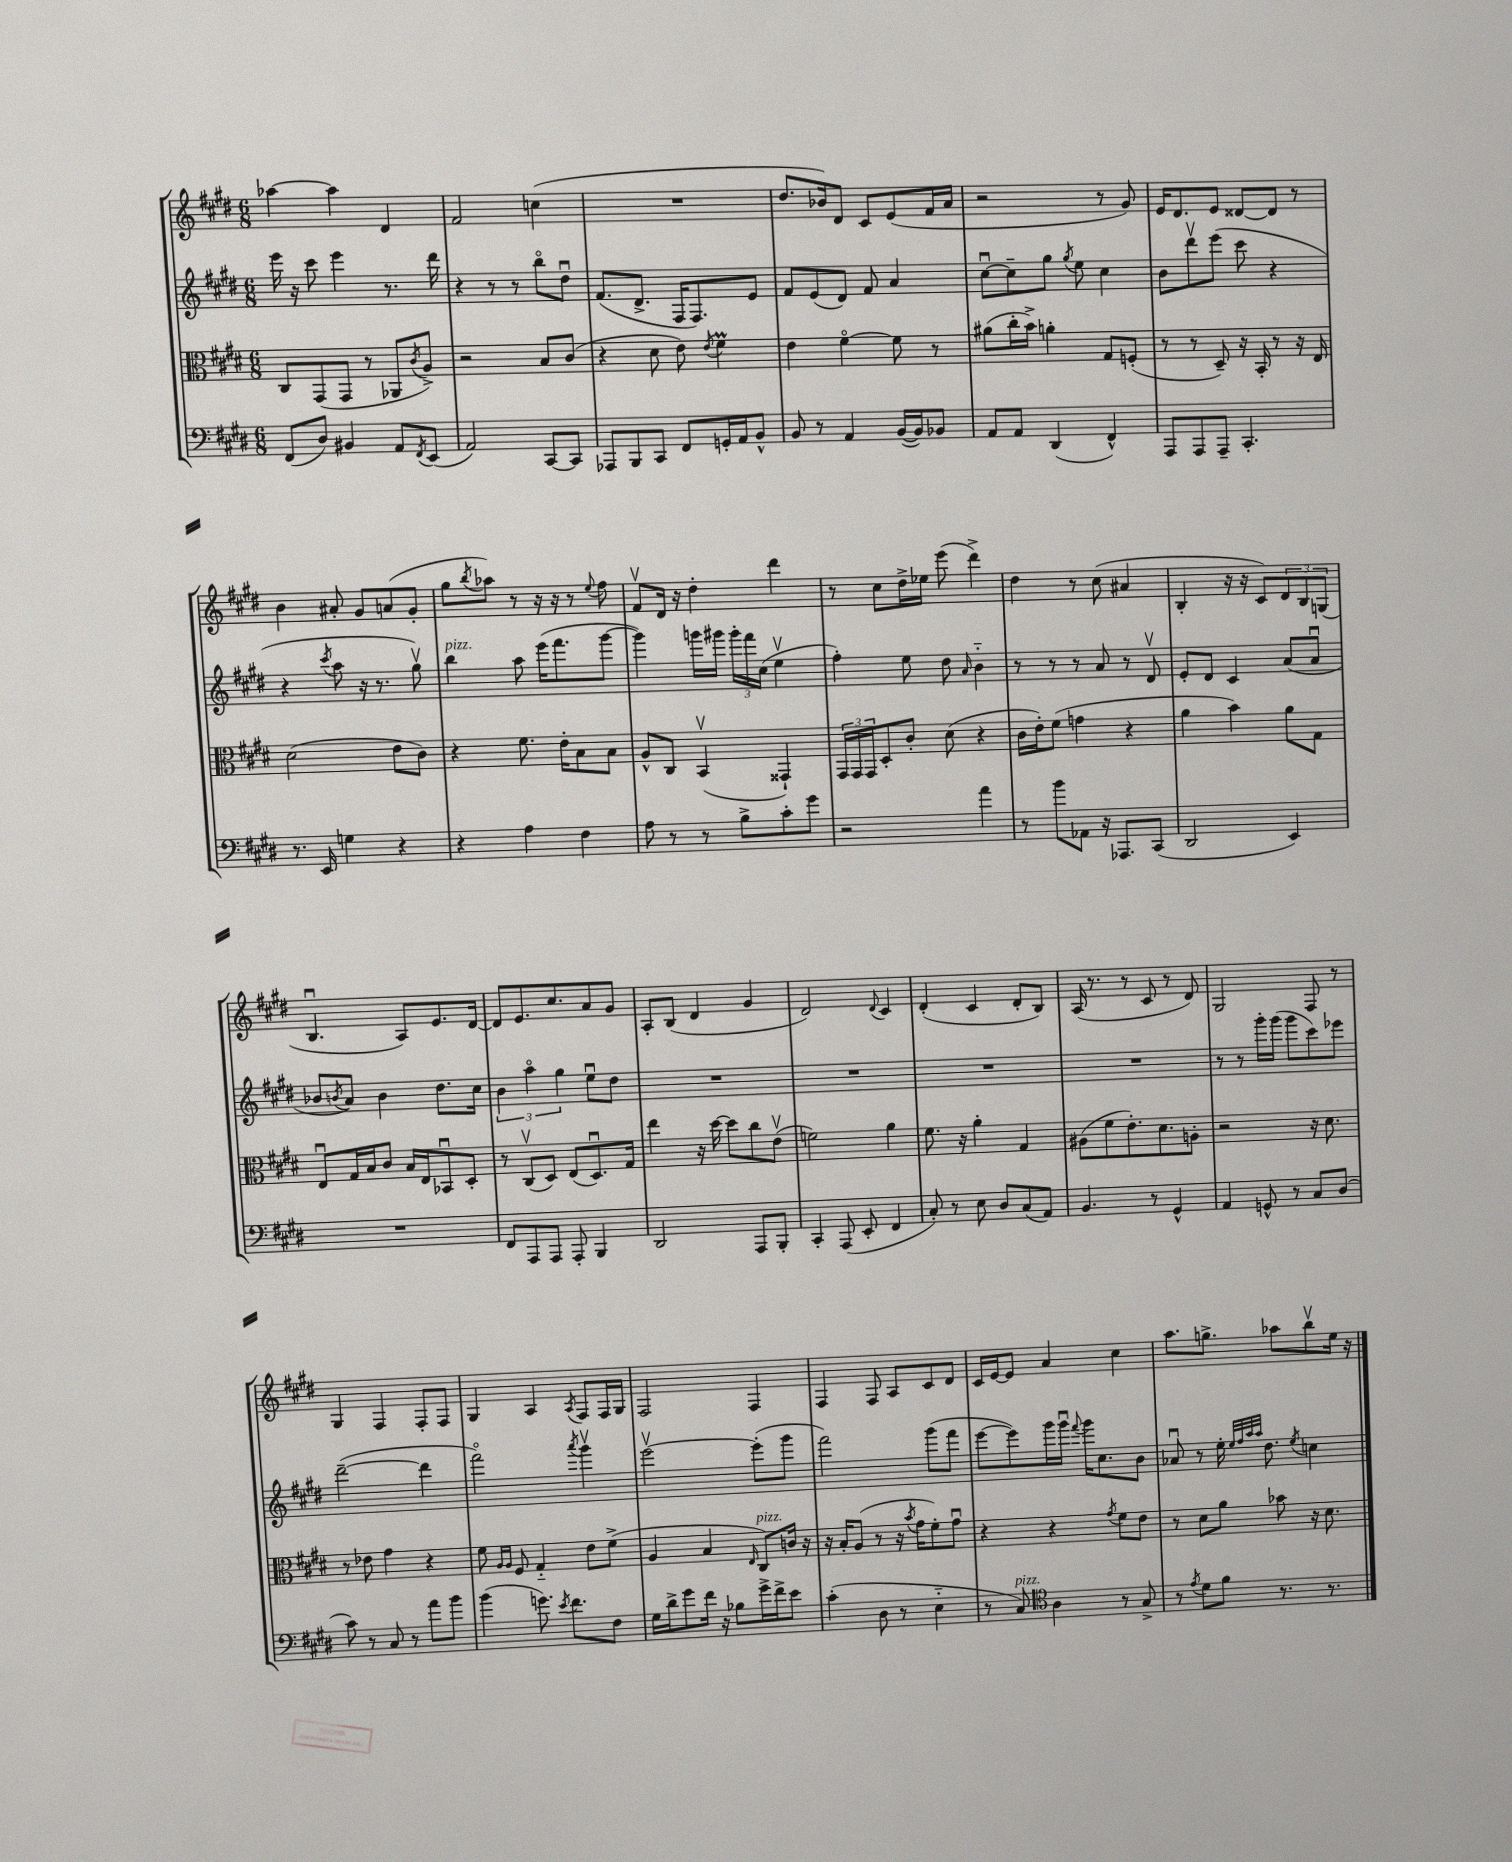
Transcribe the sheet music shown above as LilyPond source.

<<
\new StaffGroup <<
\new Staff = "s0" {
    \clef treble \key e \major \numericTimeSignature \time 6/8
    aes''4~ aes''4 dis'4 |
    fis'2 c''4( |
    R2. |
    dis''8. bes'16) dis'8 cis'8 e'8( fis'16 a'16 |
    r2 r8 gis'8) |
    e'16 dis'8. e'8 disis'8~ disis'8 r8 |
    b'4 ais'8-. gis'8 a'8( gis'8-. |
    gis''8 \acciaccatura { b''8 } aes''8) r8 r16 r16 r8 \appoggiatura { e''8 } fis''8 |
    fis'8\upbow dis'16 r16 dis''4-. dis'''4 |
    r8 cis''8 dis''16-> ees''16 e'''8( dis'''4->) |
    dis''4 r8 cis''8( ais'4 |
    b4-. r16 r16 cis'8) \tuplet 3/2 { dis'8 b8 g8( } |
    b4.\downbow a8) e'8. dis'16~ |
    dis'8 e'8. cis''8. a'8 gis'8 |
    a8-. b8( dis'4 gis'4 |
    dis'2) \appoggiatura { dis'8 } cis'4 |
    dis'4-.( cis'4 dis'8-. b8) |
    a16( r8. r8 cis'8 r8 dis'8) |
    gis2 fis8 r8 |
    gis4 fis4 fis8-. fis8 |
    gis4 a4 \acciaccatura { a8 } fis8 fis16 gis16 |
    fis2 fis4 |
    fis4 fis8 a8 cis'8 dis'8 |
    cis'16 e'16~ e'8 a'4 cis''4 |
    a''8. g''8.-> aes''8 b''8\upbow e''16 r16 \bar "|." |
}
\new Staff = "s1" {
    \clef treble \key e \major \numericTimeSignature \time 6/8
    e'''16 r16 cis'''8 e'''4 r8. dis'''16 |
    r4 r8 r8 b''8\flageolet dis''8\downbow |
    fis'8.( dis'8.-> fis16 fis8.) e'8 |
    fis'8 e'8( dis'8) fis'8 a'4 |
    cis''8~\downbow cis''8-- gis''8 \acciaccatura { gis''8 } e''8 cis''4 |
    b'8 dis'''8\upbow e'''8( cis'''8 r4 |
    r4 \acciaccatura { cis'''8 } a''8 r16 r8. gis''8\upbow) |
    b''4^\markup { \italic "pizz." } a''8 e'''16( fis'''8. gis'''8~ |
    gis'''4) g'''16 gis'''16 \tuplet 3/2 { gis'''16-. fis'''16 cis''16( } e''4\upbow |
    fis''4-.) e''8 dis''8 \grace { a'16 } b'4-_ |
    r8 r8 r8 a'8 r8 dis'8\upbow |
    e'8-. dis'8 cis'4 a'8( a'8\downbow |
    bes'8 \acciaccatura { b'8 } a'8) b'4 dis''8. cis''16 |
    \tuplet 3/2 { b'4 a''4\flageolet gis''4 } e''8\downbow dis''8 |
    R2. |
    R2. |
    R2. |
    R2. |
    r8 r8 gis'''16-. gis'''16( gis'''8 cis'''8) ees'''8 |
    dis'''2~--( dis'''4 |
    fis'''2\flageolet) \acciaccatura { a'''8 } gis'''4\upbow |
    e'''2~\upbow e'''8-.( gis'''8 |
    fis'''2) gis'''8( fis'''8 |
    e'''8~ e'''8) gis'''16 gis'''16\downbow \appoggiatura { fis'''8 } gis'''16 cis''8. b'8 |
    aes'8\downbow r8 e''16-. \grace { e''32 fis''32 a''32 a''32 } dis''8. \acciaccatura { e''8 } c''4 \bar "|." |
}
\new Staff = "s2" {
    \clef alto \key e \major \numericTimeSignature \time 6/8
    cis8 gis,8( gis,8 r8 aes,8 \acciaccatura { cis'8 } a8->) |
    r2 b8 cis'8( |
    r4 dis'8 e'8) \acciaccatura { e'8 } fis'4\prall |
    e'4 fis'4~\flageolet fis'8 r8 |
    ais'8( cis''16-. b'16->) a'4-. gis8 f8-.( |
    r8 r8 dis8--) r16 b,16-. r8 r16 e16 |
    dis'2( e'8 cis'8) |
    r4 fis'8. e'16-. b8 b8 |
    a8-^ cis8 b,4\upbow( gisis,4-!) |
    \tuplet 3/2 { gis,16 gis,16 gis,16 } dis8-. cis'8-. dis'8( r4 |
    cis'16 e'16-.) fis'8( g'4 r4 |
    a'4 b'4) a'8 gis8 |
    e8\downbow gis16 b16 cis'8 b16 e16 bes,8\downbow dis8-. |
    r8 cis8\upbow( dis8) e8( dis8.\downbow) gis16 |
    e''4 r16 dis''16~ dis''8 cis''8 e'8\upbow( |
    f'2) a'4 |
    fis'8. r16 a'4-. gis4 |
    ais8( fis'8 e'8.-.) dis'8. a8-. |
    r2 r16 dis'8. |
    r8 ees'8 gis'4 r4 |
    fis'8 \grace { a16 a16 } fis8 gis4-_ e'8 fis'8->( |
    a4 b4 \grace { e16 } cis8^\markup { \italic "pizz." }) c'16 r16 |
    r16 b16-. a8( r8 r16 \acciaccatura { b'8 } gis'16 fis'8-.) gis'8\downbow |
    r4 r4 \acciaccatura { gis'8 } fis'8 e'8 |
    r8 dis'8 a'8 bes'8 r16 dis'8. \bar "|." |
}
\new Staff = "s3" {
    \clef bass \key e \major \numericTimeSignature \time 6/8
    fis,8( dis8) bis,4 a,8 \acciaccatura { fis,8 } e,8( |
    a,2) cis,8~ cis,8 |
    aes,,8 b,,8 cis,8 fis,8 g,16-. a,16 b,8-^ |
    b,8 r8 a,4 b,16~( b,16) bes,8 |
    a,8 a,8 dis,4( fis,4-^) |
    a,,8 a,,8 a,,8-- cis,4.-. |
    r8. e,16 g4 r4 |
    r4 a4 fis4 |
    a8 r8 r8 b8-> cis'8-. gis'8 |
    r2 a'4 |
    r8 b'8 aes,8 r16 aes,,8. cis,8( |
    dis,2 e,4) |
    R2. |
    fis,8 a,,8 a,,8 a,,8-. b,,4 |
    dis,2 a,,8 b,,8-. |
    cis,4-. a,,8( e,8-. fis,4 |
    cis8-.) r8 e8 dis8 cis8( a,8) |
    b,4. r8 gis,4-^ |
    a,4 g,8-^ r8 cis8 dis8( |
    cis'8) r8 cis8 r8 a'8 b'8 |
    b'4( g'8.) \acciaccatura { e'8 } fis'8. fis8 |
    gis16 dis'16-> gis'8 fis'16 r16 bes8 gis'16-> fis'16-> e'8 |
    cis'4-.( dis8 r8 e4-_ |
    r8 cis8^\markup { \italic "pizz." }) \clef tenor a4 r8 gis8-> |
    r8 \acciaccatura { e'8 } dis'8 fis'8 r8. r8. \bar "|." |
}
>>
>>
\layout { \context { \Score \remove "Bar_number_engraver" } }
